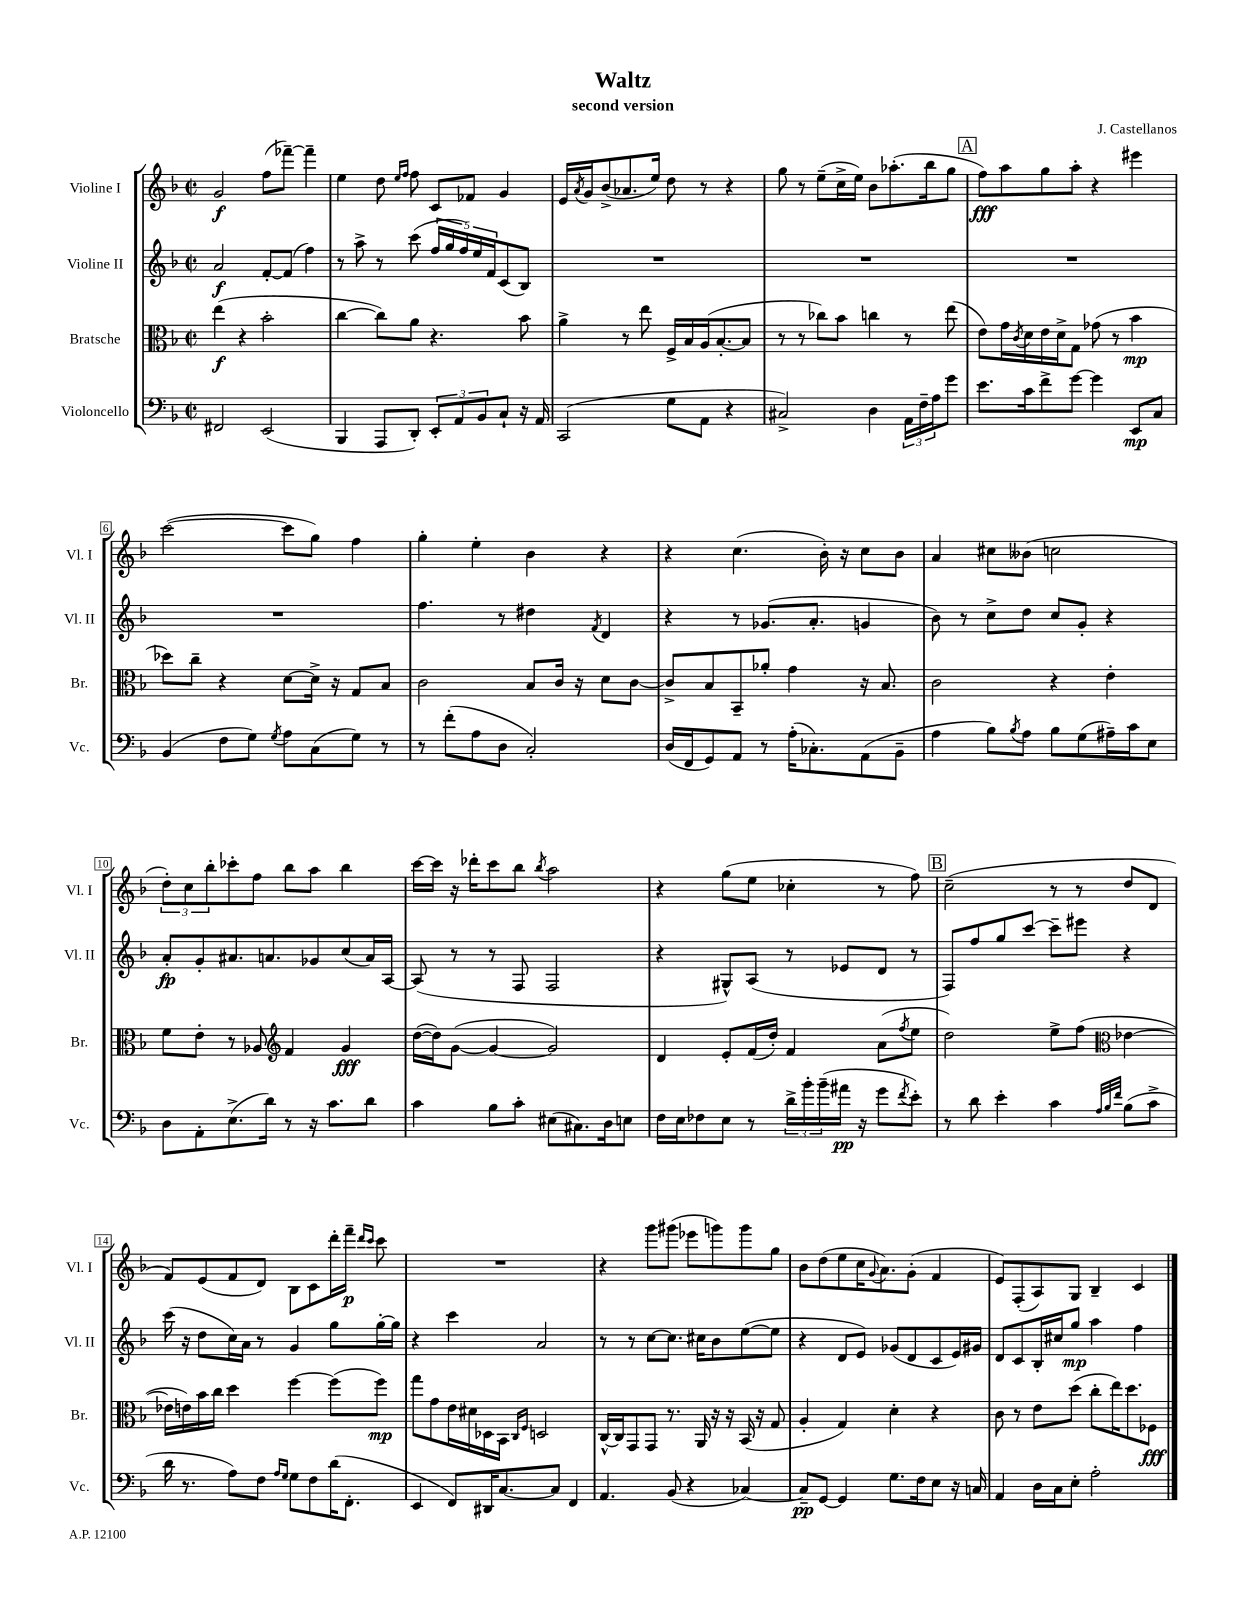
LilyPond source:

\header { title = "Waltz" composer = "J. Castellanos" subtitle = "second version" }
<<
\new StaffGroup <<
\new Staff = "s0" \with { instrumentName = "Violine I" shortInstrumentName = "Vl. I" } {
    \clef treble \key f \major \defaultTimeSignature \time 2/2
    g'2\f f''8( fes'''8~--) fes'''4-- |
    e''4 d''8 \grace { e''16 f''16 } f''8 c'8 fes'8 g'4 |
    e'16 \acciaccatura { a'8 } g'16 bes'8->( aes'8. e''16) d''8 r8 r4 |
    g''8 r8 e''8--( c''16-> e''16) bes'8 aes''8.-.( bes''16 g''8 |
    \mark \markup { \box "A" } f''8\fff) a''8 g''8 a''8-. r4 eis'''4 |
    c'''2~( c'''8 g''8) f''4 |
    g''4-. e''4-. bes'4 r4 |
    r4 c''4.( bes'16-.) r16 c''8 bes'8 |
    a'4 cis''8 beses'8( c''2 |
    \tuplet 3/2 { d''8-.) c''8 bes''8-. } ces'''8-. f''8 bes''8 a''8 bes''4 |
    c'''16~ c'''16 r16 des'''16-. c'''8 bes''8 \acciaccatura { bes''8 } a''2 |
    r4 g''8( e''8 ces''4-. r8 f''8) |
    \mark \markup { \box "B" } c''2--( r8 r8 d''8 d'8 |
    f'8) e'8( f'8 d'8) bes8 c'8 d'''16-. f'''16--\p \grace { d'''16 c'''16 } c'''8 |
    R1 |
    r4 g'''8 gis'''8( ees'''8 g'''8) g'''8 g''8 |
    bes'8 d''8( e''8 c''16 \appoggiatura { g'8 } a'8.) g'8-.( f'4 |
    e'8) f8-.( a8) g8 bes4-- c'4 \bar "|." |
}
\new Staff = "s1" \with { instrumentName = "Violine II" shortInstrumentName = "Vl. II" } {
    \clef treble \key f \major \defaultTimeSignature \time 2/2
    a'2\f f'8~-. f'8( f''4) |
    r8 a''8-> r8 c'''8( \tuplet 5/4 { f''16 g''16 f''16) e''16 f'16 } c'8( bes8) |
    R1 |
    R1 |
    \mark \markup { \box "A" } R1 |
    R1 |
    f''4. r8 dis''4 \acciaccatura { f'8 } d'4 |
    r4 r8 ges'8.( a'8.-. g'4 |
    bes'8) r8 c''8-> d''8 c''8 g'8-. r4 |
    a'8-.\fp g'8-. ais'8. a'8. ges'8 c''8( a'16) a16~ |
    a8( r8 r8 f8 f2 |
    r4 gis8-^) a8( r8 ees'8 d'8 r8 |
    \mark \markup { \box "B" } f8) f''8 g''8 c'''8~ c'''8-- eis'''8 r4 |
    c'''16( r16 d''8 c''16) a'16 r8 g'4 g''8 g''16~-. g''16 |
    r4 c'''4 a'2 |
    r8 r8 c''8~ c''8. cis''16 bes'8 e''8~( e''8 |
    r4 d'8 e'8) ges'8( d'8 c'8 e'16) gis'16 |
    d'8 c'8 bes16-. cis''16 g''8\mp a''4 f''4 \bar "|." |
}
\new Staff = "s2" \with { instrumentName = "Bratsche" shortInstrumentName = "Br." } {
    \clef alto \key f \major \defaultTimeSignature \time 2/2
    e''4\f( r4 bes'2-. |
    c''4~ c''8) a'8 r4. bes'8 |
    a'4-> r8 e''8 f16-> bes16 a16( bes8.~-. bes8 |
    r8 r8 ces''8) bes'8 c''4 r8 e''8( |
    \mark \markup { \box "A" } e'8) g'16 \acciaccatura { c'8 } d'16 e'16 d'16-> g8 ges'8( r8 bes'4\mp |
    des''8) c''8-- r4 d'8~ d'16-> r16 g8 bes8 |
    c'2 bes8 c'16 r16 d'8 c'8~ |
    c'8-> bes8 bes,8-- aes'8-. g'4 r16 bes8. |
    c'2 r4 e'4-. |
    f'8 e'8-. r8 aes8 \clef treble f'4 g'4\fff |
    d''16~( d''16) g'8~( g'4~ g'2) |
    d'4 e'8-. f'16( d''16-.) f'4 a'8( \acciaccatura { f''8 } e''8 |
    \mark \markup { \box "B" } d''2) e''8-> f''8( \clef alto ees'4~ |
    ees'16 e'16) bes'16 c''16 d''4 f''4~ f''8( f''8\mp) |
    g''8 g'8 e'16 dis'16 des16 bes,16 \grace { c16 f16 } d2 |
    c16~-^ c16 g,8 g,8 r8. a,16 r16 r16 bes,16( r16 g8 |
    a4-. g4) d'4-. r4 |
    c'8 r8 e'8 d''8( c''8-. e''16) d''8. fes8\fff \bar "|." |
}
\new Staff = "s3" \with { instrumentName = "Violoncello" shortInstrumentName = "Vc." } {
    \clef bass \key f \major \defaultTimeSignature \time 2/2
    fis,2 e,2( |
    bes,,4 a,,8 d,8-.) \tuplet 3/2 { e,8-. a,8 bes,8 } c8-! r16 a,16 |
    c,2( g8 a,8 r4 |
    cis2->) d4 \tuplet 3/2 { a,16 f16-- a16 } g'8 |
    \mark \markup { \box "A" } e'8. c'16 f'8-> g'8~ g'4 e,8\mp c8 |
    bes,4( f8 g8) \acciaccatura { g8 } a8 c8( g8) r8 |
    r8 f'8-.( a8 d8 c2-.) |
    d16( f,16 g,8) a,8 r8 a16-.( ces8.-.) a,8( bes,8-- |
    a4 bes8) \acciaccatura { bes8 } a8 bes8 g8( ais16--) c'16 e8 |
    d8 a,8-. e8.->( d'16) r8 r16 c'8. d'8 |
    c'4 bes8 c'8-. eis8( cis8.) d16 e8 |
    f16 e16 fes8 e8 r8 \tuplet 3/2 { d'16-> bes'16-. bes'16--( } ais'16\pp r16 g'8 \acciaccatura { f'8 } e'8-.) |
    \mark \markup { \box "B" } r8 d'8 e'4-. c'4 \grace { a32 bes32 f'32 } bes8( c'8-> |
    d'16 r8. a8) f8 \grace { a16 g16 } g8 f8 d'16( f,8.-. |
    e,4 f,8) dis,16 c8.~ c8 f,4 |
    a,4. bes,8( r4 ces4~) |
    ces8--\pp g,8~ g,4 g8. f16 e8 r16 c16 |
    a,4 d16 c16 e8-. a2-. \bar "|." |
}
>>
>>
\layout { \context { \Score \override BarNumber.stencil = #(make-stencil-boxer 0.1 0.3 ly:text-interface::print) } }
